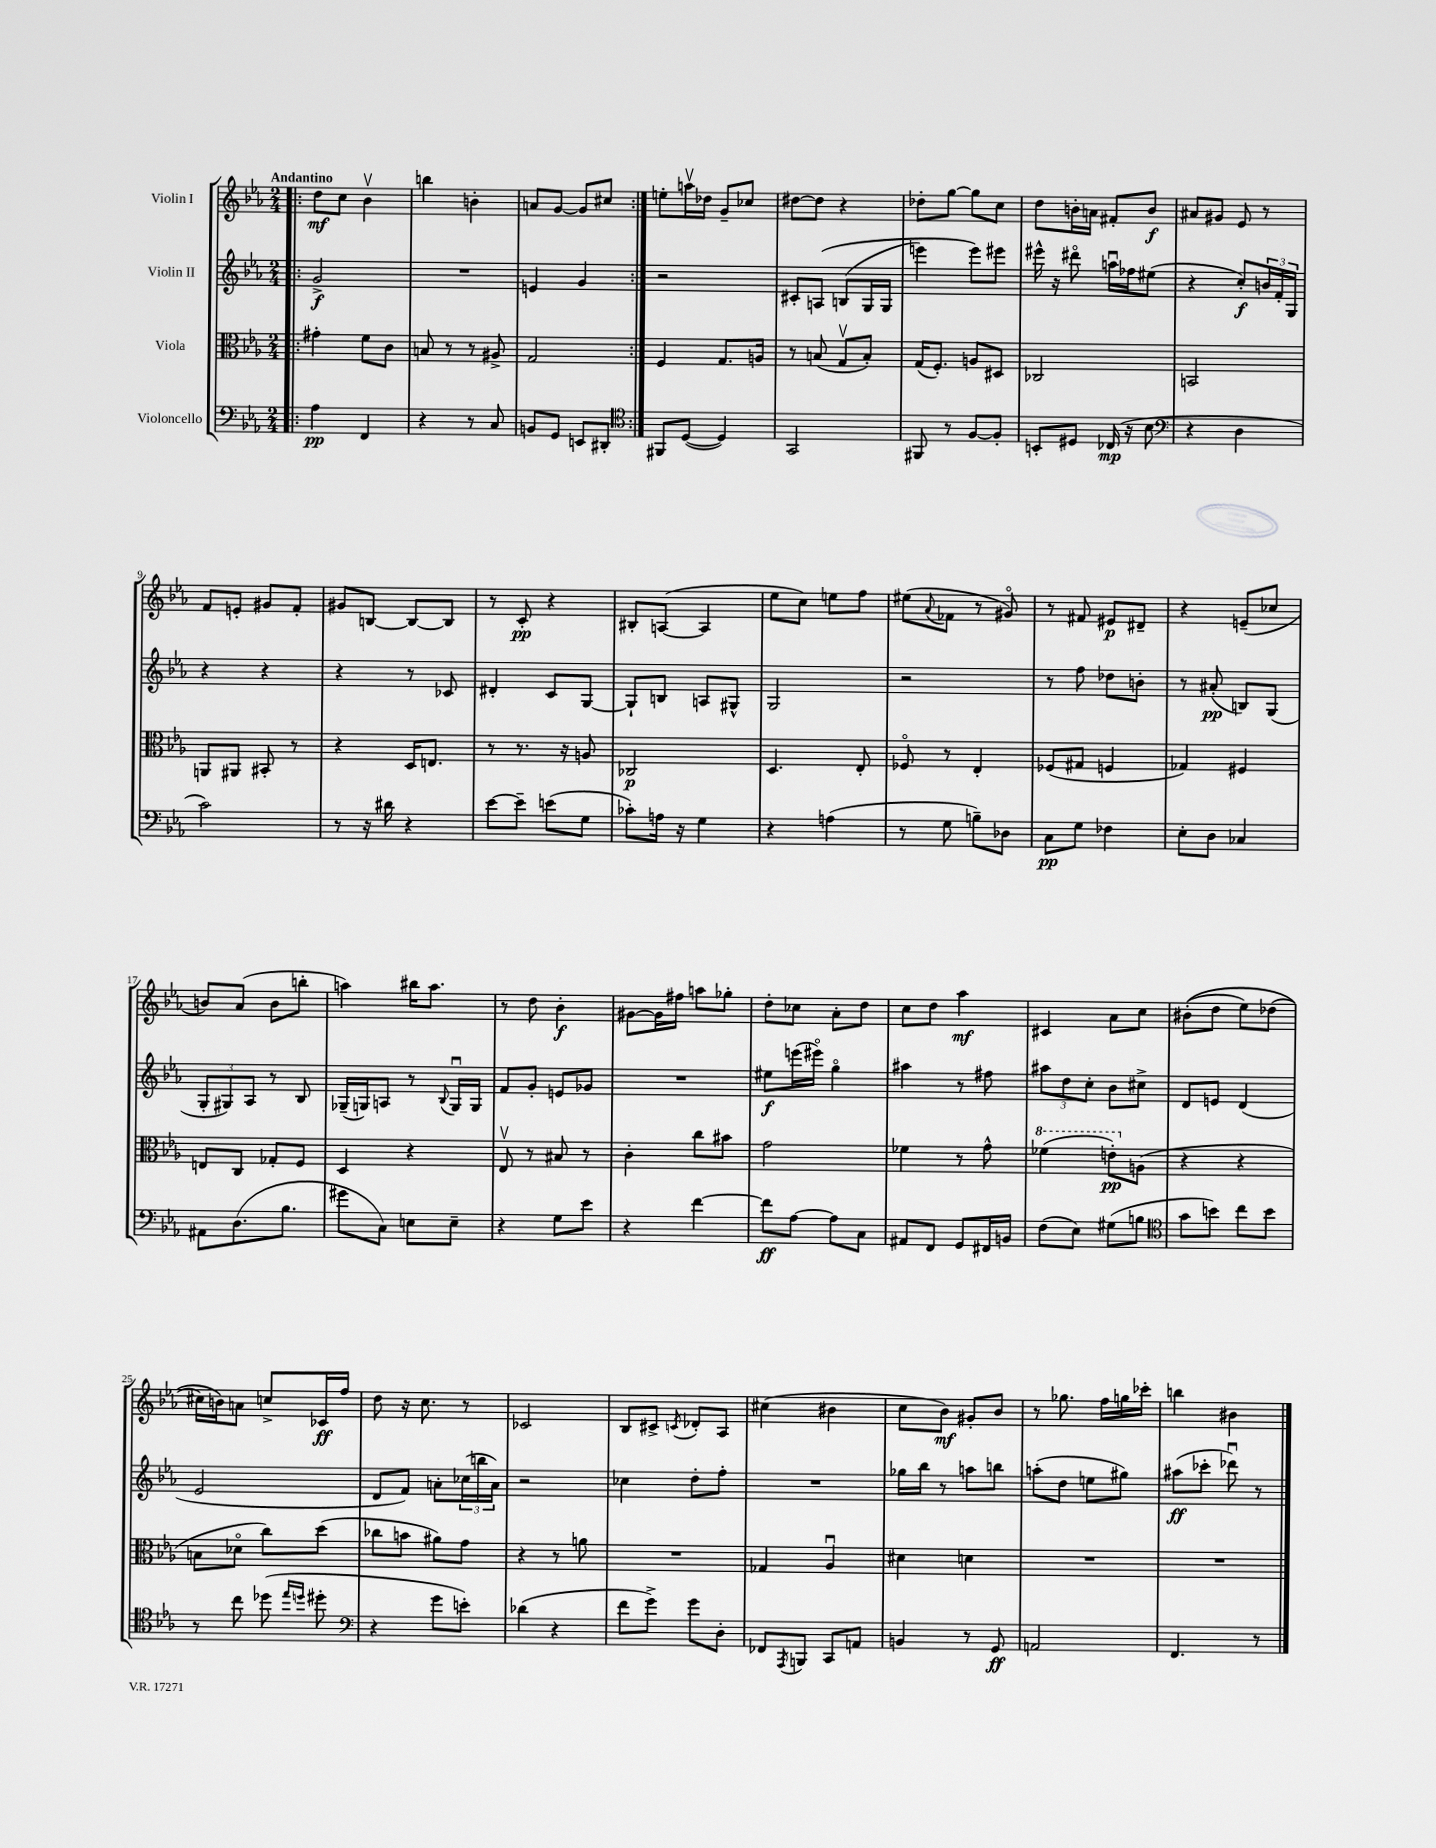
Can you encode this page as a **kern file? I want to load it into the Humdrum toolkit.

**kern	**dynam	**kern	**dynam	**kern	**dynam	**kern	**dynam
*part4	*part4	*part3	*part3	*part2	*part2	*part1	*part1
*staff4	*staff4	*staff3	*staff3	*staff2	*staff2	*staff1	*staff1
*I"Violoncello	*	*I"Viola	*	*I"Violin II	*	*I"Violin I	*
*clefF4	*	*clefC3	*	*clefG2	*	*clefG2	*
*k[b-e-a-]	*	*k[b-e-a-]	*	*k[b-e-a-]	*	*k[b-e-a-]	*
*M2/4	*	*M2/4	*	*M2/4	*	*M2/4	*
=1!|:	=1!|:	=1!|:	=1!|:	=1!|:	=1!|:	=1!|:	=1!|:
!	!	!	!	!	!	!LO:TX:a:B:t=Andantino	!
4A-\	pp	4g#X'\	.	2g^/	f	8dd\L	mf
.	.	.	.	.	.	8cc\J	.
4FF/	.	8f\L	.	.	.	4b-v\	.
.	.	8c\J	.	.	.	.	.
=2	=2	=2	=2	=2	=2	=2	=2
4r	.	8Bn/	.	2r	.	4bbn\	.
.	.	8r	.	.	.	.	.
8r	.	8r	.	.	.	4bn'\	.
8C/	.	8A#X^/	.	.	.	.	.
=3	=3	=3	=3	=3	=3	=3	=3
8BBn/L	.	2G/	.	4en/	.	8an/L	.
8GG/J	.	.	.	.	.	[8g/J	.
8EEn/L	.	.	.	4g/	.	8g/L]	.
8DD#X'/J	.	.	.	.	.	8cc#X/J	.
=4:|!	=4:|!	=4:|!	=4:|!	=4:|!	=4:|!	=4:|!	=4:|!
*clefC4	*	*	*	*	*	*	*
8FF#X/L	.	4F/	.	2r	.	8een'\L	.
([8D/J	.	.	.	.	.	16aanv\L	.
.	.	.	.	.	.	16dd-X\JJ	.
4D/])	.	8.G/L	.	.	.	8g~/L	.
.	.	.	.	.	.	8cc-X/J	.
.	.	16An/Jk	.	.	.	.	.
=5	=5	=5	=5	=5	=5	=5	=5
2GG/	.	8r	.	8c#X'/L	.	[8dd#X\L	.
.	.	(8Bn/	.	(8An/J	.	8dd#\J]	.
.	.	8Gv/L	.	(8Bn/L	.	4r	.
.	.	8B'/J)	.	16G/L	.	.	.
.	.	.	.	16G/JJ	.	.	.
=6	=6	=6	=6	=6	=6	=6	=6
8FF#X/	.	(16G/KL	.	4eeen\)	.	8dd-X'\L	.
.	.	8.F'/J)	.	.	.	.	.
8r	.	.	.	.	.	[8gg\J	.
[8F/L	.	8An/L	.	8eee\L)	.	8gg\L]	.
8F'/J]	.	8D#X/J	.	8eee#X\J	.	8cc\J	.
=7	=7	=7	=7	=7	=7	=7	=7
8BBn'/L	.	2C-X/	.	16eee#X^^\	.	8dd\L	.
.	.	.	.	16r	.	.	.
8D#X/J	.	.	.	8ddd#X\	.	16bn'\L	.
.	.	.	.	.	.	16an\JJ	.
(16C-X/	mp	.	.	16aanu\LL	.	8f#X'/L	.
16r	.	.	.	16ff-X\J	.	.	.
8B-\	.	.	.	(8ee#X\J	.	8b/J	f
=8	=8	=8	=8	=8	=8	=8	=8
*clefF4	*	*	*	*	*	*	*
4r	.	2BBn/	.	4r	.	8a#X/L	.
.	.	.	.	.	.	8g#X/J	.
4D\	.	.	.	8cc'/L)	f	8e-/	.
.	.	.	.	24bn/L	.	8r	.
.	.	.	.	24f'/	.	.	.
.	.	.	.	24G/JJ	.	.	.
!!LO:LB:g=z
=9	=9	=9	=9	=9	=9	=9	=9
2c\)	.	8AAn/L	.	4r	.	8f/L	.
.	.	8AA#X/J	.	.	.	8en'/J	.
.	.	8BB#X'/	.	4r	.	8g#X/L	.
.	.	8r	.	.	.	8f'/J	.
=10	=10	=10	=10	=10	=10	=10	=10
8r	.	4r	.	4r	.	8g#X/L	.
16r	.	.	.	.	.	[8Bn/J	.
16d#X\	.	.	.	.	.	.	.
4r	.	16D/KL	.	8r	.	8B/L_	.
.	.	8.En/J	.	.	.	.	.
.	.	.	.	8c-X/	.	8B/J]	.
=11	=11	=11	=11	=11	=11	=11	=11
[8e-\L	.	8r	.	4d#X'/	.	8r	.
8e-~\J]	.	8.r	.	.	.	8c'/	pp
(8en\L	.	.	.	8c/L	.	4r	.
.	.	16r	.	.	.	.	.
8G\J	.	8An/	.	[8G/J	.	.	.
=12	=12	=12	=12	=12	=12	=12	=12
8c-X'\L)	.	2C-X/	p	8G`/L]	.	8B#X'/L	.
16An\Jk	.	.	.	8Bn/J	.	([8An/J	.
16r	.	.	.	.	.	.	.
4G\	.	.	.	8An/L	.	4A/]	.
.	.	.	.	8G#X^^/J	.	.	.
=13	=13	=13	=13	=13	=13	=13	=13
4r	.	4.D/	.	2G/	.	8ee-\L	.
.	.	.	.	.	.	8cc\J)	.
(4An\	.	.	.	.	.	8een\L	.
.	.	8E-'/	.	.	.	8ff\J	.
=14	=14	=14	=14	=14	=14	=14	=14
8r	.	8F-X/	.	2r	.	(8ee#X\L	.
.	.	.	.	.	.	8qqa-/	.
8G\	.	8r	.	.	.	8f-X\J	.
8Bn~\L)	.	4E-'/	.	.	.	8r	.
8D-X\J	.	.	.	.	.	8g#X/)	.
=15	=15	=15	=15	=15	=15	=15	=15
8C\L	pp	(8F-X/L	.	8r	.	8r	.
8G\J	.	8G#X/J	.	8ff\	.	8f#X/	.
4F-X\	.	4Fn/	.	8dd-X\L	.	8e#X/L	p
.	.	.	.	8bn'\J	.	8d#X~/J	.
=16	=16	=16	=16	=16	=16	=16	=16
8E-'\L	.	4G-X/)	.	8r	.	4r	.
8D\J	.	.	.	(8a#X'/	pp	.	.
4C-X/	.	4F#X/	.	8Bn/L)	.	(8en~/L	.
.	.	.	.	(8G/J	.	8cc-X/J	.
!!LO:LB:g=z
=17	=17	=17	=17	=17	=17	=17	=17
8AA#X\L	.	8En/L	.	12G'/L	.	8bn/L)	.
.	.	.	.	12G#X/)	.	.	.
(8.D\	.	8C/J	.	.	.	(8a-/J	.
.	.	.	.	12A-/J	.	.	.
.	.	8G-X'/L	.	8r	.	8b\L	.
8.B-\J	.	.	.	.	.	.	.
.	.	8F/J	.	8B-/	.	8bbn'\J	.
=18	=18	=18	=18	=18	=18	=18	=18
8g#X\L	.	4D/	.	(16G-X~/LL	.	4aan\)	.
.	.	.	.	16Gn/J)	.	.	.
8C\J)	.	.	.	8An/J	.	.	.
8En\L	.	4r	.	8r	.	16bb#X\KL	.
.	.	.	.	.	.	8.aa\J	.
.	.	.	.	8qqB-/	.	.	.
8E~\J	.	.	.	16Gu/LL	.	.	.
.	.	.	.	16G/JJ	.	.	.
=19	=19	=19	=19	=19	=19	=19	=19
4r	.	8E-v/	.	8f/L	.	8r	.
.	.	8r	.	8g'/J	.	8dd\	.
8G\L	.	8B#X/	.	8en/L	.	4b-'\	f
8e-\J	.	8r	.	8g-X/J	.	.	.
=20	=20	=20	=20	=20	=20	=20	=20
4r	.	4c'\	.	2r	.	[8g#X\L	.
.	.	.	.	.	.	16g#\L]	.
.	.	.	.	.	.	16ff#X\JJ	.
[4f\	.	8cc\L	.	.	.	8aan\L	.
.	.	8b#X\J	.	.	.	8gg-X'\J	.
=21	=21	=21	=21	=21	=21	=21	=21
8f\L]	ff	2g\	.	8ee#X\L	f	8dd'\L	.
[8A-\J	.	.	.	(16eeen\L	.	8cc-X\J	.
.	.	.	.	16eee#X\JJ)	.	.	.
8A-\L]	.	.	.	4gg\	.	8a-'\L	.
8C\J	.	.	.	.	.	8dd\J	.
=22	=22	=22	=22	=22	=22	=22	=22
8AA#X/L	.	4f-X\	.	4aa#X\	.	8cc\L	.
8FF/J	.	.	.	.	.	8dd\J	.
8GG/L	.	8r	.	8r	.	4aa-\	mf
16FF#X/L	.	8g^^\	.	8ff#X\	.	.	.
16BBn/JJ	.	.	.	.	.	.	.
=23	=23	=23	=23	=23	=23	=23	=23
*	*	*8va	*	*	*	*	*
(8F\L	.	(4ff-X\	.	12aa#X\L	.	4c#X/	.
.	.	.	.	12dd\	.	.	.
8E-\J)	.	.	.	.	.	.	.
.	.	.	.	12cc'\J	.	.	.
(8G#X\L	.	8een'\L)	pp	8b-\L	.	8a-\L	.
*	*	*X8va	*	*	*	*	*
8Bn\J	.	(8An\J	.	8cc#X^\J	.	8cc\J	.
=24	=24	=24	=24	=24	=24	=24	=24
*clefC4	*	*	*	*	*	*	*
8g\L	.	4r	.	8d/L	.	((8b#X'\L	.
8bn\J)	.	.	.	8en/J	.	8dd\J	.
8cc\L	.	4r	.	(4d/	.	8ee-\L)	.
8b\J	.	.	.	.	.	(8dd-X\J	.
!!LO:LB:g=z
=25	=25	=25	=25	=25	=25	=25	=25
8r	.	8Bn\L	.	2e-/	.	16cc#X\LL)	.
.	.	.	.	.	.	16bn\J)	.
8cc\	.	8d-X\J	.	.	.	8an\J	.
(8dd-X\	.	8cc\L)	.	.	.	8ccn^/L	.
16qqee-/LL	.	.	.	.	.	.	.
16qqddn/JJ	.	.	.	.	.	.	.
8dd#X'\	.	(8dd\J	.	.	.	16c-X/L	ff
.	.	.	.	.	.	16ff/JJ	.
=26	=26	=26	=26	=26	=26	=26	=26
*clefF4	*	*	*	*	*	*	*
4r	.	8cc-X\L	.	8d/L	.	8dd\	.
.	.	8bn\J	.	8f/J)	.	16r	.
.	.	.	.	.	.	8.cc\	.
8g\L	.	8a#X\L)	.	8an'\L	.	.	.
8en'\J)	.	8g\J	.	(24cc-X\L	.	8r	.
.	.	.	.	24bbn\	.	.	.
.	.	.	.	24a\JJ)	.	.	.
=27	=27	=27	=27	=27	=27	=27	=27
(4d-X\	.	4r	.	2r	.	2c-X/	.
4r	.	8r	.	.	.	.	.
.	.	8an\	.	.	.	.	.
=28	=28	=28	=28	=28	=28	=28	=28
8f\L	.	2r	.	4cc-X\	.	8B-/L	.
8g^\J)	.	.	.	.	.	8c#X^/J	.
.	.	.	.	.	.	8qcn/	.
8g\L	.	.	.	8dd'\L	.	8d-X'/L	.
8D'\J	.	.	.	8ff'\J	.	8A-/J	.
=29	=29	=29	=29	=29	=29	=29	=29
8FF-X/L	.	4G-X/	.	2r	.	(4cc#X\	.
8qAAA-/	.	.	.	.	.	.	.
8BBBn/J	.	.	.	.	.	.	.
8CC/L	.	4A-u/	.	.	.	4b#X\	.
8AAn/J	.	.	.	.	.	.	.
=30	=30	=30	=30	=30	=30	=30	=30
4BBn/	.	4d#X\	.	16gg-X\LL	.	8cc\L	.
.	.	.	.	16bb-\JJ	.	.	.
.	.	.	.	8r	.	8b-\J)	mf
8r	.	4dn\	.	8aan\L	.	8g#X'/L	.
8GG/	ff	.	.	8bbn\J	.	8b-/J	.
=31	=31	=31	=31	=31	=31	=31	=31
2AAn/	.	2r	.	(8aan'\L	.	8r	.
.	.	.	.	8dd\J	.	8.gg-X\	.
.	.	.	.	8een\L	.	.	.
.	.	.	.	.	.	16ff\LL	.
.	.	.	.	8gg#X\J)	.	16ggn\	.
.	.	.	.	.	.	16ccc-X'\JJ	.
=32	=32	=32	=32	=32	=32	=32	=32
4.FF/	.	2r	.	(8aa#X\L	ff	4bbn\	.
.	.	.	.	8ccc-X'\J	.	.	.
.	.	.	.	8ddd-Xu\)	.	4b#X\	.
8r	.	.	.	8r	.	.	.
==	==	==	==	==	==	==	==
*-	*-	*-	*-	*-	*-	*-	*-
